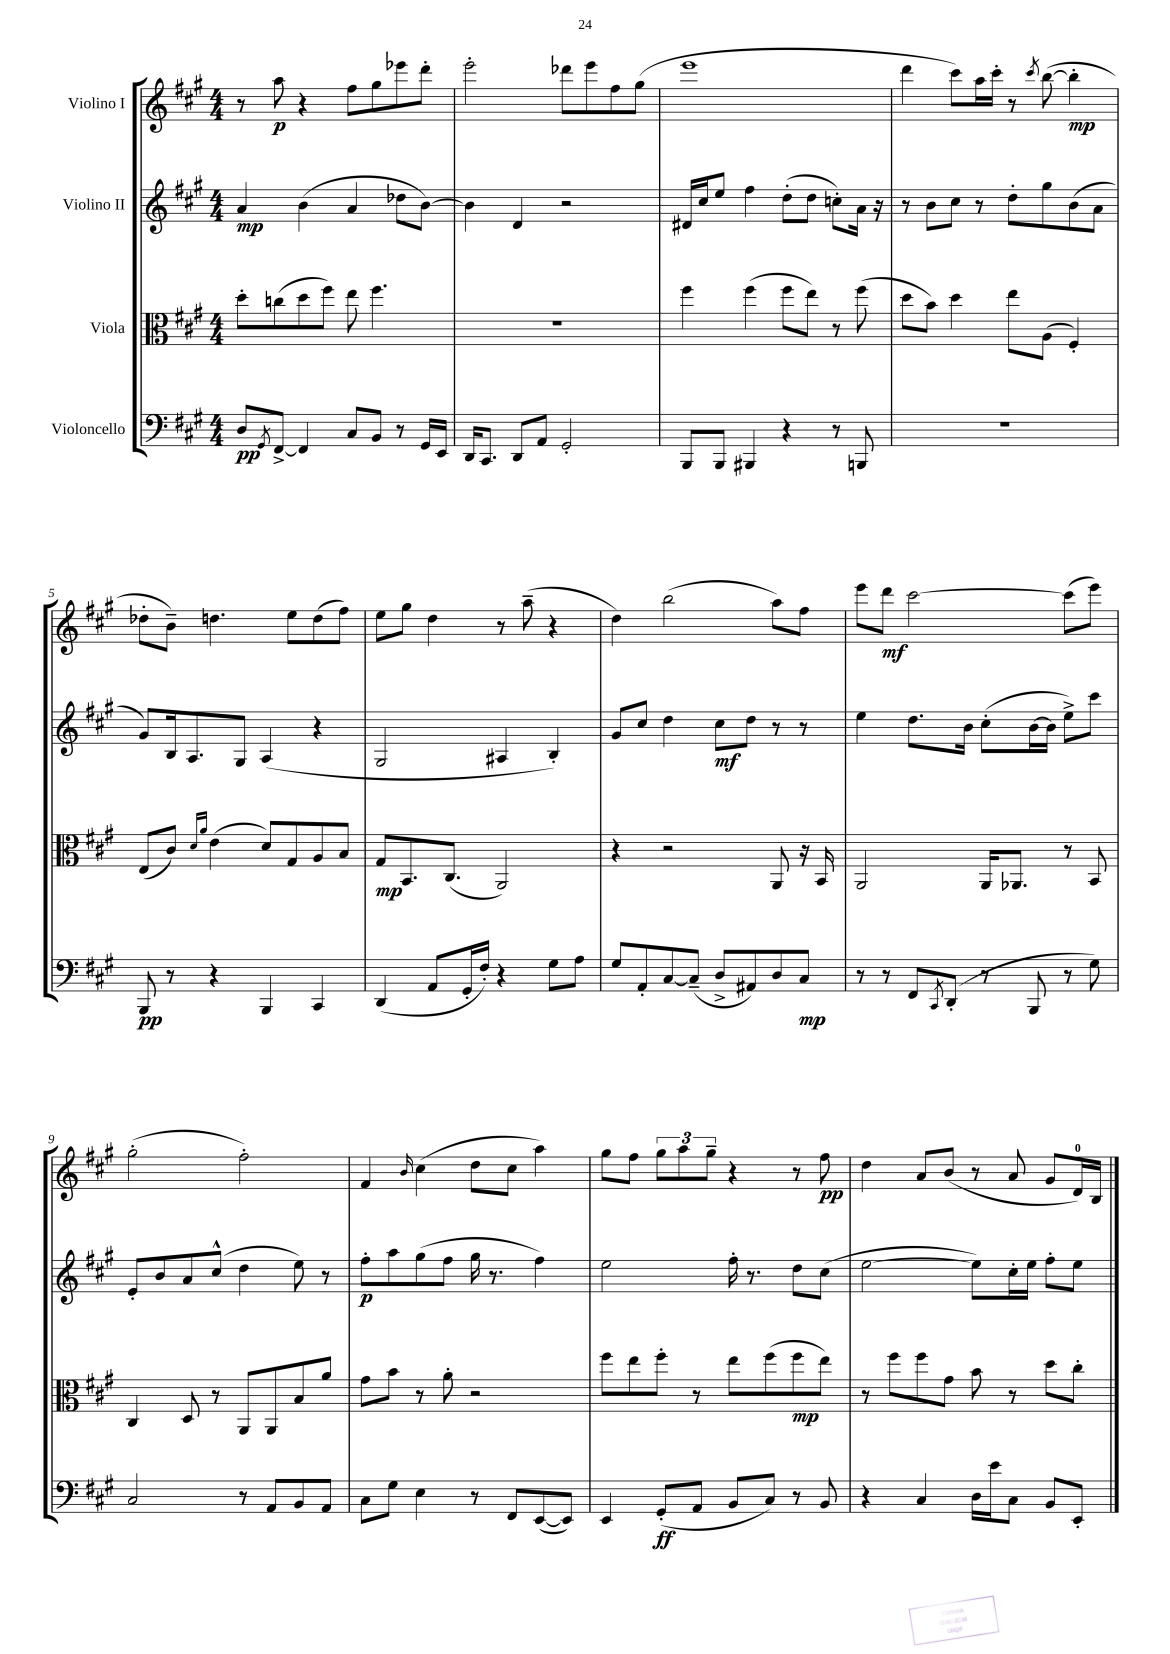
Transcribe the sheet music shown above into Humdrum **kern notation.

**kern	**kern	**kern	**kern
*staff4	*staff3	*staff2	*staff1
*clefF4	*clefC3	*clefG2	*clefG2
*k[f#c#g#]	*k[f#c#g#]	*k[f#c#g#]	*k[f#c#g#]
*M4/4	*M4/4	*M4/4	*M4/4
8D/L	8dd'\L	4a/	8r
8qGG#/	.	.	.
[8FF#^/J	(8cc\	.	8aa\
4FF#/]	8dd\	(4b\	4r
.	8ff#\J)	.	.
8C#/L	8ee\	4a/	8ff#\L
8BB/J	4.ff#\	.	8gg#\
8r	.	8dd-\L	8eee-\
16GG#/LL	.	[8b\J)	8ddd'\J
16EE/JJ	.	.	.
=	=	=	=
16DD/LK	1r	4b\]	2eee'\
8.CC#/J	.	.	.
8DD/L	.	4d/	.
8AA/J	.	.	.
2GG#'/	.	2r	8ddd-\L
.	.	.	8eee\
.	.	.	8ff#\
.	.	.	(8gg#\J
=	=	=	=
8BBB/L	4ff#\	16d#/LL	1eee
.	.	16cc#/J	.
8BBB/J	.	8ee/J	.
4BBB#/	(4ff#\	4ff#\	.
4r	8ff#\L	(8dd'\L	.
.	8ee\J)	8dd\J	.
8r	8r	8cc'\L)	.
8BBB/	(8ff#\	16a\Jk	.
.	.	16r	.
=	=	=	=
1r	8dd\L	8r	4ddd\
.	8b\J)	8b\L	.
.	4dd\	8cc#\J	8ccc#\L)
.	.	8r	16aa\L
.	.	.	16ccc#'\JJ
.	8ee\L	8dd'\L	8r
.	.	.	8qccc#/
.	(8A\J	8gg#\	([8bb\
.	4F#'/)	(8b\	4bb'\]
.	.	8a\J	.
=	=	=	=
8BBB/	(8E/L	8g#/L)	8dd-'\L
8r	8c#/J)	16B/k	8b~\J)
.	.	8.A/	.
.	16qqd/LL	.	.
.	16qqa/JJ	.	.
4r	(4e\	.	4.dd\
.	.	8G#/J	.
4BBB/	8d/L)	(4A/	.
.	8G#/	.	8ee\L
4CC#/	8A/	4r	(8dd\
.	8B/J	.	8ff#\J)
=	=	=	=
(4DD/	8G#/L	2G#/	8ee\L
.	8.BB/	.	8gg#\J
8AA/L	.	.	4dd\
.	(8.C#/J	.	.
16GG#'/L	.	.	.
16F#'/JJ)	.	.	.
4r	2AA/)	4A#/	8r
.	.	.	(8aa~\
8G#\L	.	4B'/)	4r
8A\J	.	.	.
=	=	=	=
8G#/L	4r	8g#/L	4dd\)
8AA'/	.	8cc#/J	.
[8C#/	2r	4dd\	(2bb\
(8C#~/]J	.	.	.
8D^/L	.	8cc#\L	.
8AA#/)	.	8dd\J	.
8D/	8AA/	8r	8aa\L)
8C#/J	16r	8r	8ff#\J
.	16BB/	.	.
=	=	=	=
8r	2AA/	4ee\	8eee\L
8r	.	.	8ddd\J
8FF#/L	.	8.dd\L	[2ccc#\
8qCC#/	.	.	.
(8DD'/J	.	.	.
.	.	16b\Jk	.
8r	16AA/LK	(8cc#'\L	.
.	8.AA-/J	.	.
8BBB/	.	[16b\L	.
.	.	16b\]JJ	.
8r	8r	8ee^\L)	(8ccc#\]L
8G#\)	8BB/	8ccc#\J	8eee\J)
=	=	=	=
2C#/	4C#/	8e'/L	(2gg#'\
.	.	8b/	.
.	8D/	8a/	.
.	8r	(8cc#^^/J	.
8r	8AA/L	4dd\	2ff#'\)
8AA/L	8AA/	.	.
8BB/	8B/	8ee\)	.
8AA/J	8a/J	8r	.
=	=	=	=
8C#\L	8g#\L	8ff#'\L	4f#/
8G#\J	8b\J	8aa\	.
.	.	.	16qqb/
4E\	8r	(8gg#\	(4cc#\
.	8a'\	8ff#\J	.
8r	2r	16gg#\	8dd\L
.	.	8.r	.
8FF#/L	.	.	8cc#\J
([8EE/	.	4ff#\)	4aa\)
8EE/]J)	.	.	.
=	=	=	=
4EE/	8ff#\L	2ee\	8gg#\L
.	8ee\	.	8ff#\J
(8GG#'/L	8ff#'\J	.	12gg#\L
.	.	.	12aa\
8AA/J	8r	.	.
.	.	.	12gg#~\J
8BB/L	8ee\L	16ff#'\	4r
.	.	8.r	.
8C#/J)	(8ff#\	.	.
8r	8ff#\	8dd\L	8r
8BB/	8ee\J)	(8cc#\J	8ff#\
=	=	=	=
4r	8r	[2ee\	4dd\
.	8ff#\L	.	.
4C#/	8ff#\	.	8a/L
.	8g#\J	.	(8b/J
16D\LL	8b\	8ee\]L)	8r
16e\J	.	.	.
8C#\J	8r	16cc#'\L	8a/
.	.	16ee\JJ	.
8BB/L	8dd\L	8ff#'\L	8g#/L
8EE'/J	8cc#'\J	8ee\J	16d/L)
.	.	.	16B/JJ
==	==	==	==
*-	*-	*-	*-
